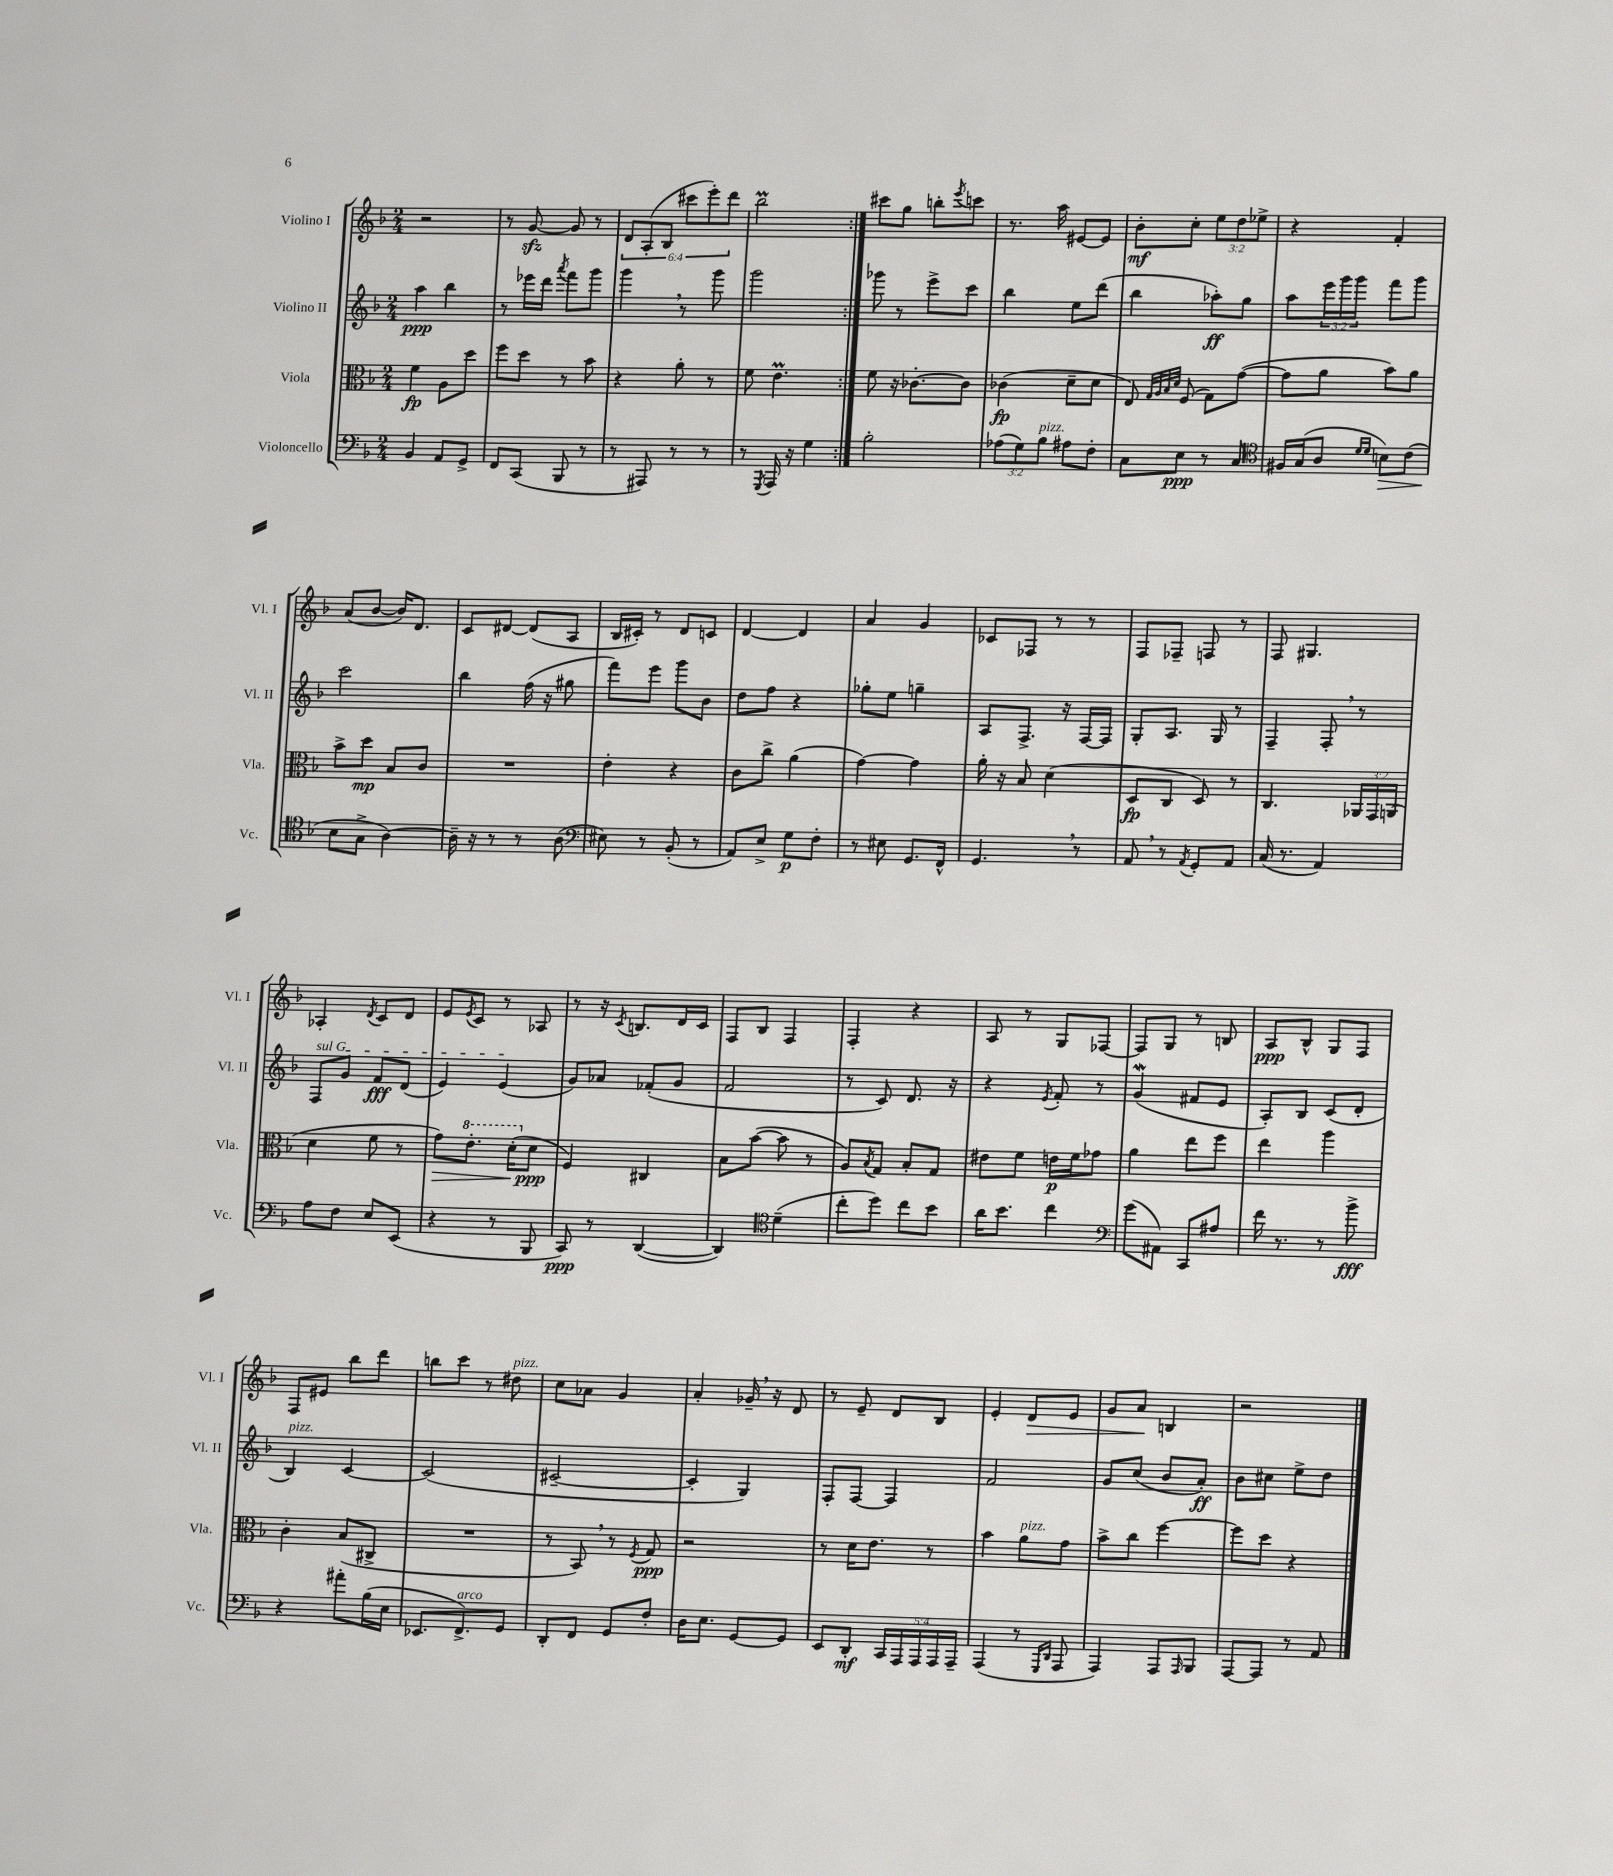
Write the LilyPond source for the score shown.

<<
\new StaffGroup <<
\new Staff = "s0" \with { instrumentName = "Violino I" shortInstrumentName = "Vl. I" } {
    \clef treble \key f \major \numericTimeSignature \time 2/4 \override Staff.TupletNumber.text = #tuplet-number::calc-fraction-text
    \repeat volta 2 { r2 |
    r8 g'8~\sfz g'8 r8 |
    \tuplet 6/4 { d'8 a8-.( bes8 cis'''8 e'''8-.) d'''8 } |
    bes''2\prall | }
    cis'''8 g''8 b''8-. \acciaccatura { e'''8 } c'''8 |
    r8. a''16 eis'8~ eis'8 |
    bes'8-.\mf c''8-. \tuplet 3/2 { e''8 d''8 ees''8-> } |
    r4 f'4-. |
    a'8( bes'8~ bes'16) d'8. |
    c'8 dis'8~ dis'8( a8 |
    bes16 cis'16-.) r8 d'8 c'8 |
    d'4~ d'4 |
    a'4 g'4 |
    ces'8 fes8 r8 r8 |
    f8 fes8-- f8 r8 |
    f8 gis4. |
    aes4-. \acciaccatura { d'8 } c'8 d'8 |
    e'8 \acciaccatura { e'8 } c'8 r8 aes8 |
    r8 r16 \acciaccatura { c'8 } b8. d'16 c'16 |
    f8 bes8 f4 |
    f4-. r4 |
    a8 r8 g8 fes8~ |
    fes8 g8 r8 b8 |
    a8\ppp bes8-^ g8 f8 |
    f8 eis'8 bes''8 d'''8 |
    b''8 c'''8 r8 dis''8^\markup { \italic "pizz." } |
    c''8 aes'8 g'4 |
    a'4-. ges'16-- \breathe r16 d'8 |
    r8 e'8-- d'8 bes8 |
    e'4-. d'8\> e'8 |
    g'8 a'8\! b4 |
    r2 \bar "|." |
}
\new Staff = "s1" \with { instrumentName = "Violino II" shortInstrumentName = "Vl. II" } {
    \clef treble \key f \major \numericTimeSignature \time 2/4 \override Staff.TupletNumber.text = #tuplet-number::calc-fraction-text
    \repeat volta 2 { a''4\ppp bes''4 |
    r8 ees'''16 d'''16 \acciaccatura { a'''8 } f'''8 g'''8 |
    g'''4 \breathe r8 g'''8 |
    g'''2 | }
    ges'''8 r8 e'''8-> c'''8 |
    bes''4 e''8 d'''8( |
    bes''4 aes''8-.\ff) g''8 |
    a''8 \tuplet 3/2 { e'''16 g'''16 g'''16 } f'''8 g'''8 |
    c'''2 |
    bes''4 f''16( r16 gis''8 |
    f'''8) e'''8 g'''8 bes'8 |
    d''8 f''8 r4 |
    ges''8-. e''8 g''4-- |
    a8 f8.-> r16 f16~ f16 |
    g8-. a8. g16 r8 |
    f4-- f8-. \breathe r8 |
    \once \override TextSpanner.bound-details.left.text = \markup { \italic "sul G" } f8\startTextSpan g'8 f'8\fff d'8( |
    e'4) e'4\stopTextSpan( |
    g'8) aes'8 fes'8-.( g'8 |
    f'2 |
    r8 c'8) d'8. r16 |
    r4 \acciaccatura { e'8 } f'8-. r8 |
    g'4\mordent( fis'8 e'8 |
    a8-.) bes8 c'8( d'8-. |
    bes4^\markup { \italic "pizz." }) c'4~ |
    c'2( |
    cis'2~-- |
    cis'4-. g4) |
    f8-. f8~ f4 |
    f'2 |
    g'8 c''8( bes'8 a'8-.\ff) |
    bes'8 cis''8 e''8-> d''8 \bar "|." |
}
\new Staff = "s2" \with { instrumentName = "Viola" shortInstrumentName = "Vla." } {
    \clef alto \key f \major \numericTimeSignature \time 2/4 \override Staff.TupletNumber.text = #tuplet-number::calc-fraction-text
    \repeat volta 2 { f'4\fp a8 d''8 |
    f''8 d''8 r8 bes'8 |
    r4 a'8-. r8 |
    f'8 e'4.\prall | }
    f'8 r16 ces'8.~-. ces'8 |
    ces'4\fp( d'8-- d'8 |
    e8) \grace { g32 a32 bes32 d'32 } f8( g8) g'8~( |
    g'8 a'8 bes'8) a'8 |
    bes'8-> d''8\mp bes8 c'8 |
    R2 |
    e'4-. r4 |
    c'8 c''8-> a'4( |
    g'4~) g'4 |
    a'16-. r16 bes8 d'4( |
    d8\fp c8 d8) r8 |
    c4. \tuplet 3/2 { aes,16 g,16 a,16( } |
    d'4 f'8 r8 |
    g'8\>) \ottava #1 e''8.-. d''16-.( \ottava #0 d'8\ppp\! |
    f4) cis4 |
    bes8 bes'8~( bes'8 r8 |
    a8) \acciaccatura { bes8 } g8 bes8-. g8 |
    eis'8 f'8 e'16\p f'16 ges'8 |
    a'4 e''8 f''8 |
    e''4 a''4 |
    c'4-. bes8( cis8-> |
    R2 |
    r8 bes,8) \breathe r8 \acciaccatura { f8 } g8\ppp |
    r2 |
    r8 d'16 e'8. r8 |
    bes'4 a'8^\markup { \italic "pizz." } g'8 |
    bes'8-> c''8 f''4~ |
    f''8 d''8 r4 \bar "|." |
}
\new Staff = "s3" \with { instrumentName = "Violoncello" shortInstrumentName = "Vc." } {
    \clef bass \key f \major \numericTimeSignature \time 2/4 \override Staff.TupletNumber.text = #tuplet-number::calc-fraction-text
    \repeat volta 2 { bes,4 a,8 g,8-> |
    f,8 c,8( bes,,8 r8 |
    r8 ais,,8) r8 r8 |
    r8 \acciaccatura { g,,8 } a,,16 r16 g4 | }
    bes2-. |
    \tuplet 3/2 { aes8( g8) bes8^\markup { \italic "pizz." } } ais8 f8-. |
    c8 e8\ppp r8 c8 |
    \clef tenor fis16 g16( a8 \grace { d'16 d'16 } b8\>) c'8( |
    bes8\! g8-> a4~) |
    a16-- r16 r8 r8 a8( |
    \clef bass eis8) r8 bes,8-.( r8 |
    a,8) e8-> g8\p f8-. |
    r8 eis8 g,8. f,16-^ |
    g,4. \breathe r8 |
    a,8 \breathe r8 \acciaccatura { a,8 } g,8-. a,8 |
    c16( r8. a,4) |
    a8 f8 e8 e,8( |
    r4 r8 bes,,8 |
    c,8\ppp) r8 d,4~( |
    d,4) \clef tenor d'4--( |
    c''8-. d''8) c''8 bes'8 |
    a'16 bes'8. c''4 |
    \clef bass g'8( ais,8) c,8 ais8 |
    f'16 r8. r8 bes'8->\fff |
    r4 ais'8-. bes16( e16 |
    ees,8. f,8.->^\markup { \italic "arco" }) g,8 |
    d,8-. f,8 g,8 f8-. |
    d16 e8. g,8~ g,8 |
    e,8 d,8-.\mf \tuplet 5/4 { c,16 a,,16 a,,16 a,,16 a,,16-- } |
    a,,4( r8 \grace { g,,16 d,16 } a,,8 |
    a,,4) a,,8 \grace { a,,16 } bes,,8 |
    a,,8~ a,,8 r8 a,8 \bar "|." |
}
>>
>>
\layout { \context { \Score \remove "Bar_number_engraver" } }
